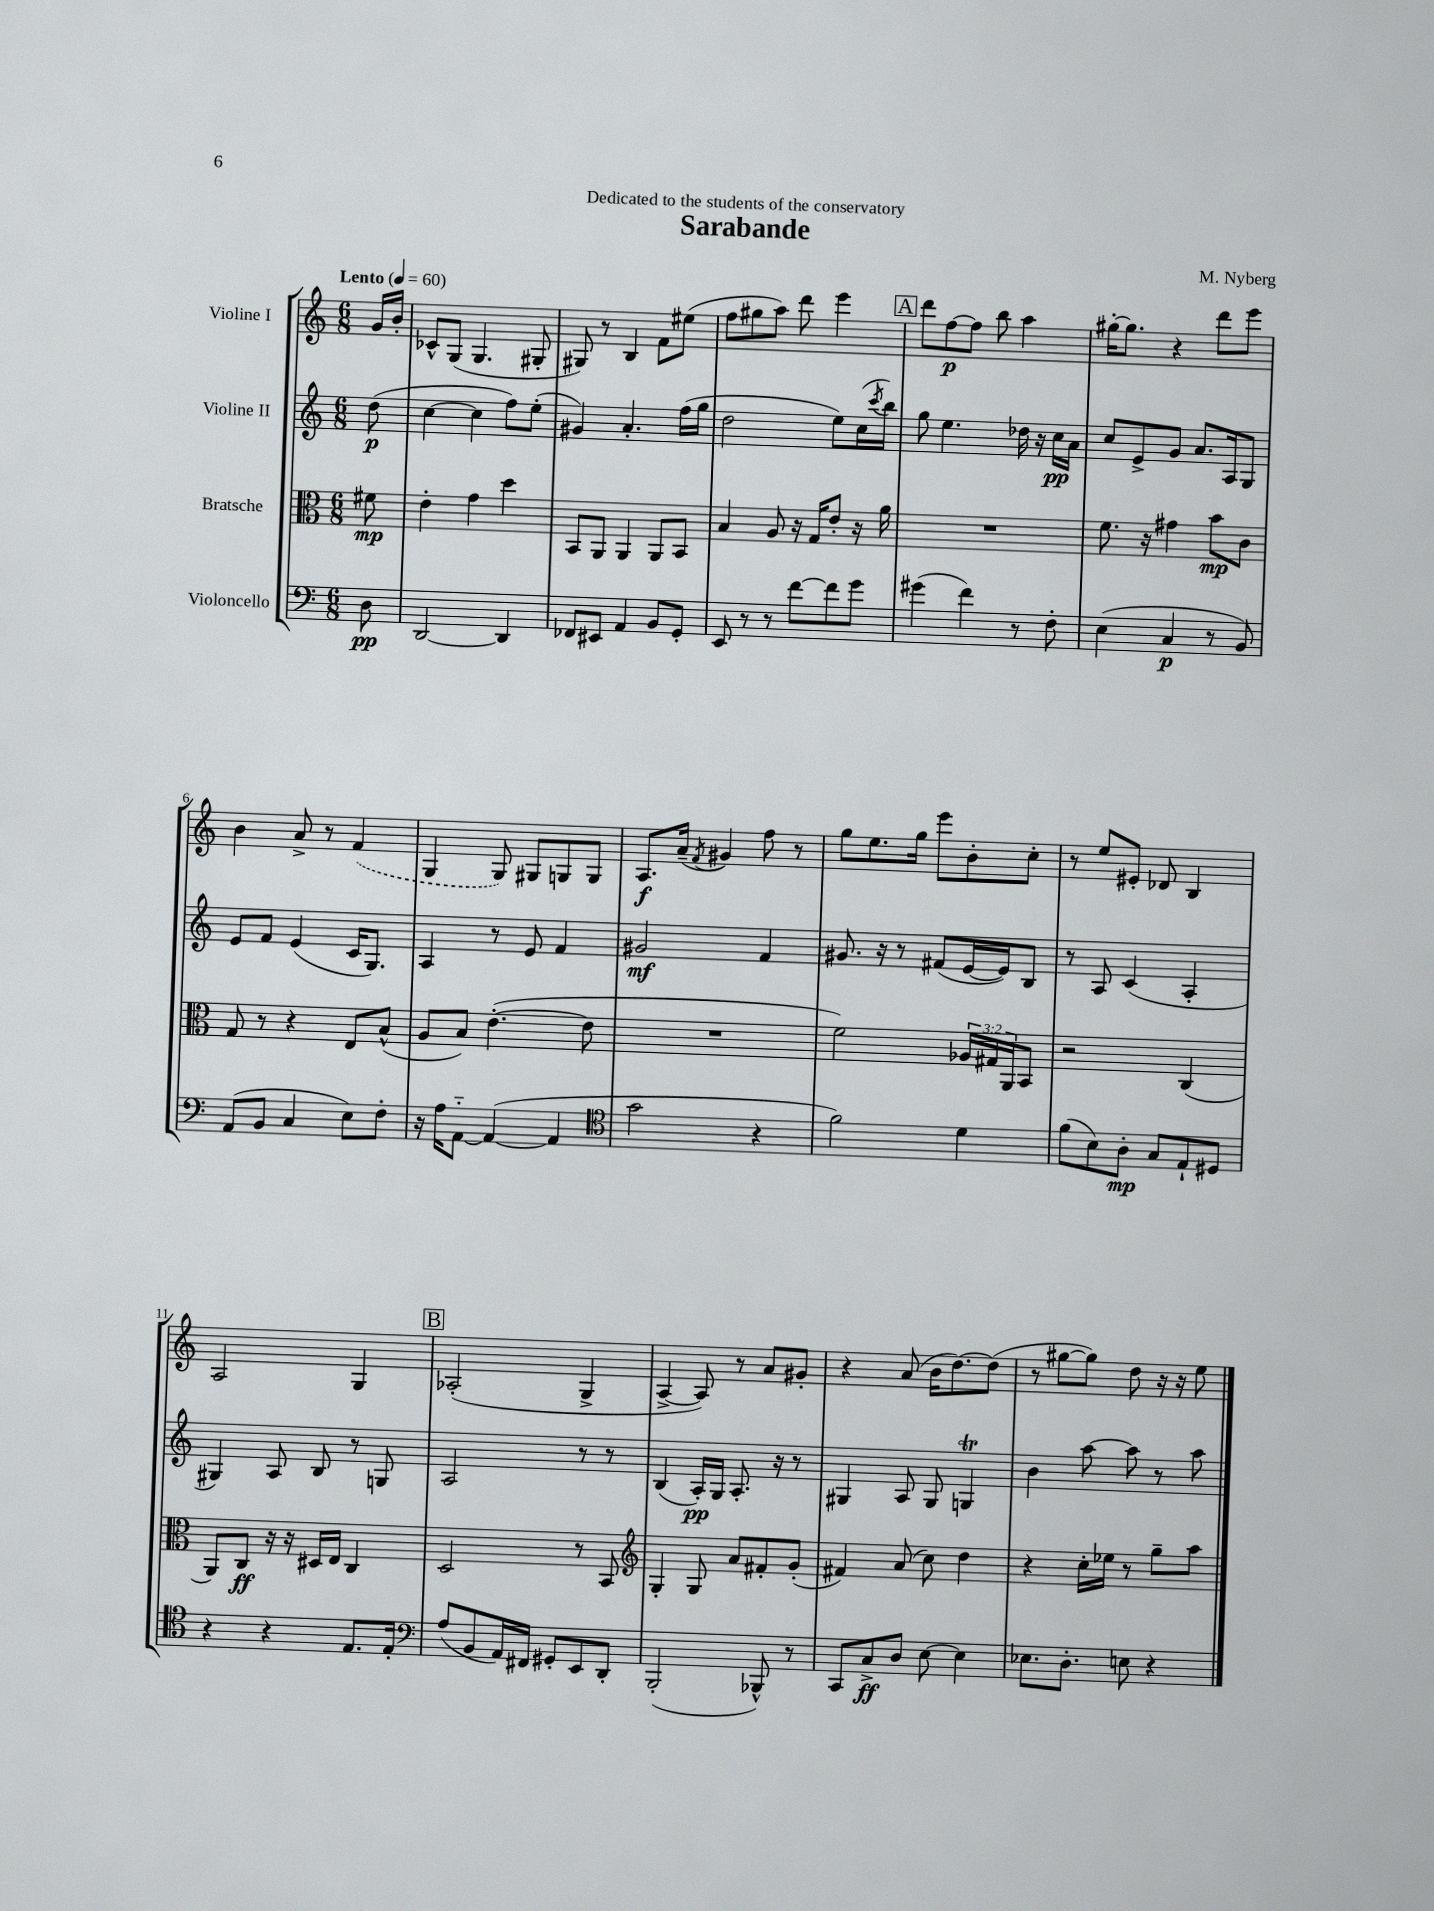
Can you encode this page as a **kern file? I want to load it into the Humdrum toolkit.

**kern	**kern	**kern	**kern
*staff4	*staff3	*staff2	*staff1
*clefF4	*clefC3	*clefG2	*clefG2
*k[]	*k[]	*k[]	*k[]
*M6/8	*M6/8	*M6/8	*M6/8
*MM60	*MM60	*MM60	*MM60
8D	8f#	(8dd	16g
.	.	.	16b'
=	=	=	=
[2DD	4e'	[4cc	8c-^^
.	.	.	(8G
.	4g	4cc]	4.G
4DD]	4dd	8ff)	.
.	.	(8ee'	8G#'
=	=	=	=
8FF-	8BB	4g#)	8G#)
8EE#	8AA	.	8r
4AA	4AA	4.a'	4B
8BB	8AA	.	8f
8GG'	8BB	(16ff	(8ee#
.	.	16gg	.
=	=	=	=
8EE	4B	2dd	8ff
8r	.	.	8gg#
8r	8A	.	8aa)
[8f	16r	.	8ddd
.	16G	.	.
8f]	8e'	8ee)	4eee
8g	16r	(16cc	.
.	.	8qccc	.
.	16a	16bb)	.
=	=	=	=
(4g#	2.r	8gg	8ddd
.	.	4.ee	[8ff
4f)	.	.	8ff]
.	.	.	8bb
8r	.	16dd-	4aa
.	.	16r	.
8F'	.	16cc	.
.	.	16a	.
=	=	=	=
(4E	8.f	8cc	[16gg#'
.	.	.	8.gg#]
.	.	8e^	.
.	16r	.	.
4C	4g#	8g	4r
.	.	8.a	.
8r	8b	.	8ddd
.	.	16A	.
8BB)	8c	8G	8eee
=	=	=	=
(8AA	8G	8e	4b
8BB	8r	8f	.
4C	4r	(4e	8a^
.	.	.	8r
8E)	8E	16c	(4f
.	.	8.G)	.
8F'	(8B^^	.	.
=	=	=	=
16r	8A	4A	4G
16A	.	.	.
[8AA'~	8B)	.	.
(4AA_	([4.e'	8r	8G)
.	.	8e	8G#
4AA]	.	4f	8G
.	8e]	.	8G
=	=	=	=
*clefC4	*	*	*
2g	2.r	2g#	8.A
.	.	.	(16a~
.	.	.	8qf
.	.	.	4g#)
4r	.	4f	8ff
.	.	.	8r
=	=	=	=
2f)	2f)	8.g#	8gg
.	.	.	8.ee
.	.	16r	.
.	.	8r	.
.	.	.	16gg
.	.	(8f#	8eee
4d	24A-	[16e	8b'
.	24G#	.	.
.	.	16e])	.
.	24AA	.	.
.	8BB	8B	8cc'
=	=	=	=
(8f	2r	8r	8r
8B)	.	8A	8ee
8A'	.	(4c	8e#'
8G	.	.	8d-
8E`	(4C	4A'	4B
8D#	.	.	.
=	=	=	=
4r	8AA)	4G#)	2A
.	8C	.	.
4r	16r	8A	.
.	16r	.	.
.	16D#	8B	.
.	16E	.	.
8.E	4C	8r	4G
.	.	8G	.
16E'	.	.	.
=	=	=	=
*clefF4	*	*	*
(8A	2D	2A	(2A-'
8BB	.	.	.
16AA)	.	.	.
16FF#	.	.	.
8GG#'	.	.	.
8EE	8r	8r	4G^
8DD'	8BB	8r	.
=	=	=	=
*	*clefG2	*	*
(2BBB'	4G'	(4B	[4A^
.	8G	16A')	8A])
.	.	16G	.
.	8a	8.A'	8r
8BBB-^^)	8f#'	.	8a
.	.	16r	.
8r	(8g'	8r	8g#'
=	=	=	=
8CC	4f#)	4G#	4r
8C^	.	.	.
8D	(8a	8A	(8a
[8E	8cc)	8G#	16b
.	.	.	[8.dd)
4E]	4dd	4G	.
.	.	.	(8dd]
=	=	=	=
8.E-	4r	4b	8r
.	.	.	[8gg#
8.D'	.	.	.
.	16cc'	[8aa	8gg#])
.	16ee-	.	.
8E	8r	8aa]	8dd
4r	8gg~	8r	16r
.	.	.	16r
.	8aa	8aa	8ee
==	==	==	==
*-	*-	*-	*-
